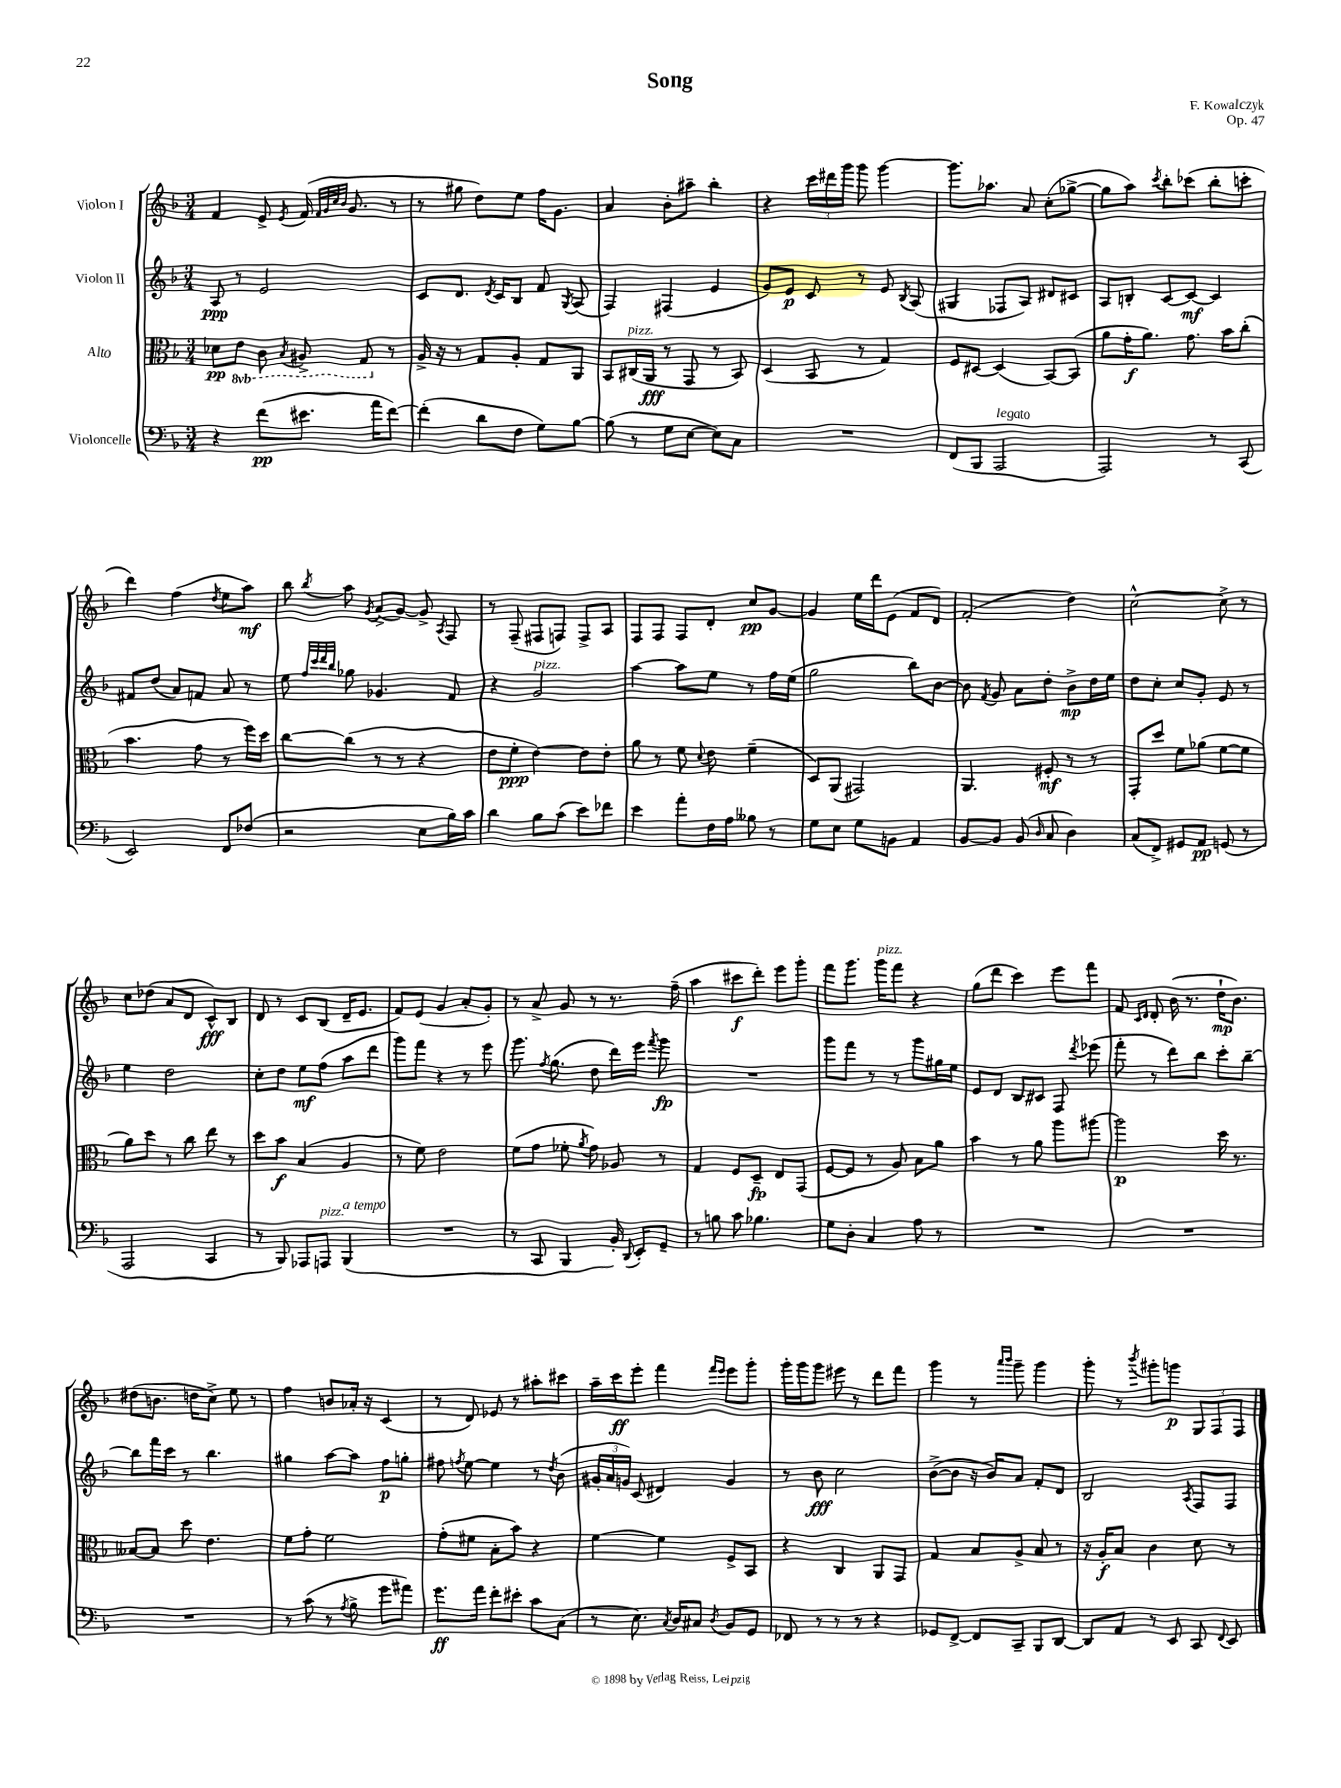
\header { title = "Song" composer = "F. Kowalczyk" opus = "Op. 47" }
<<
\new StaffGroup <<
\new Staff = "s0" \with { instrumentName = "Violon I" } {
    \clef treble \key f \major \numericTimeSignature \time 3/4
    \autoBeamOff f'4 e'8-> \acciaccatura { e'8 } f'16( \grace { f'32[ g'32 c''32 bes'32] } g'8. r8 |
    r8 gis''8 d''8[) e''8] f''16[ g'8.] |
    a'4 bes'8[-. ais''8]-- bes''4-. |
    r4 \tuplet 3/2 { c'''16[ dis'''16 g'''16] } g'''8 g'''4~ |
    g'''8.[ aes''8.] a'8 c''8[-.( ges''8]~-> |
    ges''8[ a''8]) \acciaccatura { c'''8 } bes''8[-. ces'''8]( bes''8[-. c'''8]-. |
    d'''4) f''4( \acciaccatura { d''8 } e''8[ a''8]\mf) |
    bes''8 \acciaccatura { bes''8 } a''8 \acciaccatura { g'8 } a'8[->( g'8]~) g'8-> \acciaccatura { a8 } f8 |
    r8 f8--( fis8[ f8]) f8[-> a8] |
    f8[ f8] f8[ d'8]-. c''8[\pp g'8]~ |
    g'4 e''16[ d'''16 e'8]( f'8[ d'8]) |
    f'2-.( d''4) |
    c''2~-^ c''8-> r8 |
    c''8[ des''8]( a'8[ d'8] c'8[-^\fff) bes8] |
    d'8 r8 c'8[ bes8]( d'16[-- e'8.] |
    f'8[) e'8]( g'4 a'8[-. g'8]-.) |
    r8 a'8-> g'8 r8 r8. f''16--( |
    a''4 cis'''8[\f d'''8]-.) e'''8[ g'''8]-. |
    f'''8[ g'''8.] g'''16[^\markup { \italic "pizz." } f'''8] r4 |
    g''8[( d'''8] c'''4) e'''8[ f'''8] |
    f'8 \grace { c'16[ d'16] } d'8-. bes'16( r8. d''16[-!\mp bes'8.]) |
    dis''8[( b'8.] d''16[ c''8]->) e''8 r8 |
    f''4 b'8[ aes'16]-. r16 c'4( |
    r8 d'8) ees'8 r8 ais''8[-. cis'''8] |
    a''16[-- c'''16\ff e'''8]-. f'''4 \grace { f'''16[ e'''16] } e'''8[ g'''8]-. |
    g'''16[-. g'''16 g'''8] eis'''8 r8 d'''8[ f'''8] |
    g'''4 r8 \grace { a'''16[ bes'''16] } g'''8-- g'''4 |
    g'''8-. r8 \acciaccatura { bes'''8 } gis'''8[-. g'''8]\p \tuplet 3/2 { g8[ f8 f8] } \bar "|." |
}
\new Staff = "s1" \with { instrumentName = "Violon II" } {
    \clef treble \key f \major \numericTimeSignature \time 3/4
    \autoBeamOff a8\ppp r8 e'2 |
    c'8[ d'8.] \acciaccatura { d'8 } c'16[ bes8] f'8 \acciaccatura { g8 } a8( |
    f4) fis4( e'4 |
    g'8[) e'8]\p c'8 r8 e'8 \acciaccatura { bes8 } a8( |
    gis4 fes8[ a8]) dis'8[ cis'8] |
    a8[ b8]-. c'8[~ c'8]~\mf c'4 |
    fis'8[ d''8]( a'8[) f'8] a'8 r8 |
    e''8 \grace { f''32[ c'''32 d'''32 bes''32] } ges''8 ges'4. f'8 |
    r4 g'2^\markup { \italic "pizz." } |
    a''4~ a''8[ e''8] r8 f''16[ e''16]( |
    g''2 bes''8[) bes'8]~ |
    bes'8 \acciaccatura { f'8 } g'8 a'8[ d''8]-. bes'8[->\mp d''16 e''16] |
    d''8[ c''8]-. c''8[ g'8]-. e'8 r8 |
    e''4 d''2 |
    c''8[-. d''8] e''8[\mf f''8]( a''8[ d'''8] |
    g'''8[) f'''8] r4 r8 e'''8 |
    g'''8. \acciaccatura { f''8 } g''8.( d''8 d'''16[) e'''16] \acciaccatura { f'''8 } g'''8\fp |
    R2. |
    g'''8[ f'''8] r8 r8 g'''8[ gis''16 e''16] |
    e'8[ d'8] bes8[ cis'8] f8 \acciaccatura { d'''8 } ees'''8( |
    f'''8-. r8 d'''8[) bes''8] c'''8[-. bes''8]~-- |
    bes''8[ f'''16 c'''16] r8 bes''4. |
    gis''4 a''8[~ a''8] f''8[\p g''8]-. |
    fis''8 \acciaccatura { f''8 } e''8~ e''4 r8 \acciaccatura { d''8 } bes'8( |
    \tuplet 3/2 { gis'16[-. a'16 g'16]) } c'8( dis'4) g'4 |
    r8 bes'8\fff c''2 |
    bes'8[~->( bes'8] r16 bes'16[) a'8] f'8[-. d'8] |
    bes2 \acciaccatura { a8 } f8[ f8] \bar "|." |
}
\new Staff = "s2" \with { instrumentName = "Alto" } {
    \clef alto \key f \major \numericTimeSignature \time 3/4 \set Staff.ottavationMarkups = #ottavation-simple-ordinals
    \autoBeamOff des'8[\pp \ottava #-1 e8] c8 \acciaccatura { bes,8 } ais,8-> g,8 \ottava #0 r8 |
    a16-> r16 r8 g8[ a8]-. g8[ a,8] |
    bes,8[ cis16^\markup { \italic "pizz." }( a,16]\fff r8 g,8 r8 bes,8) |
    d4( bes,8 r8 g4) |
    f8[ dis8]~ dis4( bes,8[~) bes,8]( |
    a'8[ g'16-.\f a'8.]) g'8. bes'16[ c''8]-.( |
    bes'4. g'8 r8 f''16[) d''16] |
    c''8[~ c''8]( r8 r8 r4 |
    e'8[ f'8]-.\ppp e'4~) e'8[ e'8]-. |
    a'8 r8 f'8 \appoggiatura { d'8 } e'8 f'4--( |
    d8[) a,8]( gis,2) |
    a,4. fis8-.\mf r8 r8 |
    g,8[-. d''8] f'8[ aes'8]( f'8[~ f'8] |
    a'8[) d''8] r8 c''8 e''8 r8 |
    d''8[ bes'8]\f bes4( a4 |
    r8 f'8) e'2 |
    f'8[( g'8] fes'8-. \acciaccatura { a'8 } g'8) aes8 r8 |
    g4 f8[ d8]--\fp e8[ g,8]( |
    f8[~ f8] r8 a8) bes8[ a'8] |
    bes'4 r8 a'8 a''8[ ais''8]~ |
    ais''2\p d''16 r8. |
    beses8[~ beses8] d''8 e'4. |
    f'8[ g'8]-. f'2 |
    g'8[-.( fis'8] bes8[-. bes'8]) r4 |
    f'4~ f'4 f8[-> bes,8] |
    r4 c4 a,8[ g,8] |
    g4 bes8[ a8]-> bes8 r8 |
    r16 a16[-.\f bes8] c'4 d'8 r8 \bar "|." |
}
\new Staff = "s3" \with { instrumentName = "Violoncelle" } {
    \clef bass \key f \major \numericTimeSignature \time 3/4
    \autoBeamOff r4 f'8[\pp( eis'8.] a'16[ f'8]~) |
    f'4-.( d'8[ f8] g8[) bes8]~ |
    bes8( r8 g8[ e8]~ e8[) c8] |
    R2. |
    f,8[( bes,,8] a,,2^\markup { \italic "legato" } |
    a,,2) r8 c,8( |
    e,2) f,8[ fes8]( |
    r2 e8[ bes16) c'16] |
    d'4 bes8[ c'8]( e'8[) fes'8] |
    e'4 a'8[-. f16 a16] beses8 r8 |
    g8[ e8] g8[ b,8] a,4 |
    bes,8[~ bes,8] bes,8( \grace { d16 } c8 d4) |
    c8[( f,8]->) gis,8[ a,8]\pp g,8( r8 |
    a,,2 c,4 |
    r8 bes,,8) aes,,8[ a,,8]^\markup { \italic "pizz." } bes,,4^\markup { \italic "a tempo" }( |
    R2. |
    r8 c,8 bes,,4 bes,16-.) \appoggiatura { d,8 } e,16[-. g,8]-- |
    r8 b8 c'8 bes4. |
    g8[ d8]-. c4 a8 r8 |
    R2. |
    R2. |
    R2. |
    r8 c'8( r8 \acciaccatura { a8 } bes8-> g'8[ ais'8]) |
    g'8.[\ff a'16] f'8[-. eis'8]-. c'8[ c8]( |
    r8 e8.) \acciaccatura { c8 } d16[ cis8] \acciaccatura { d8 } bes,8[ g,8] |
    fes,8 r8 r8 r8 r4 |
    ges,8[ f,8]~-> f,8[ c,8]-- bes,,8[ d,8]~ |
    d,8[ a,8] r8 e,8 c,8 \appoggiatura { f,8 } e,8 \bar "|." |
}
>>
>>
\layout { \context { \Score \remove "Bar_number_engraver" } }
